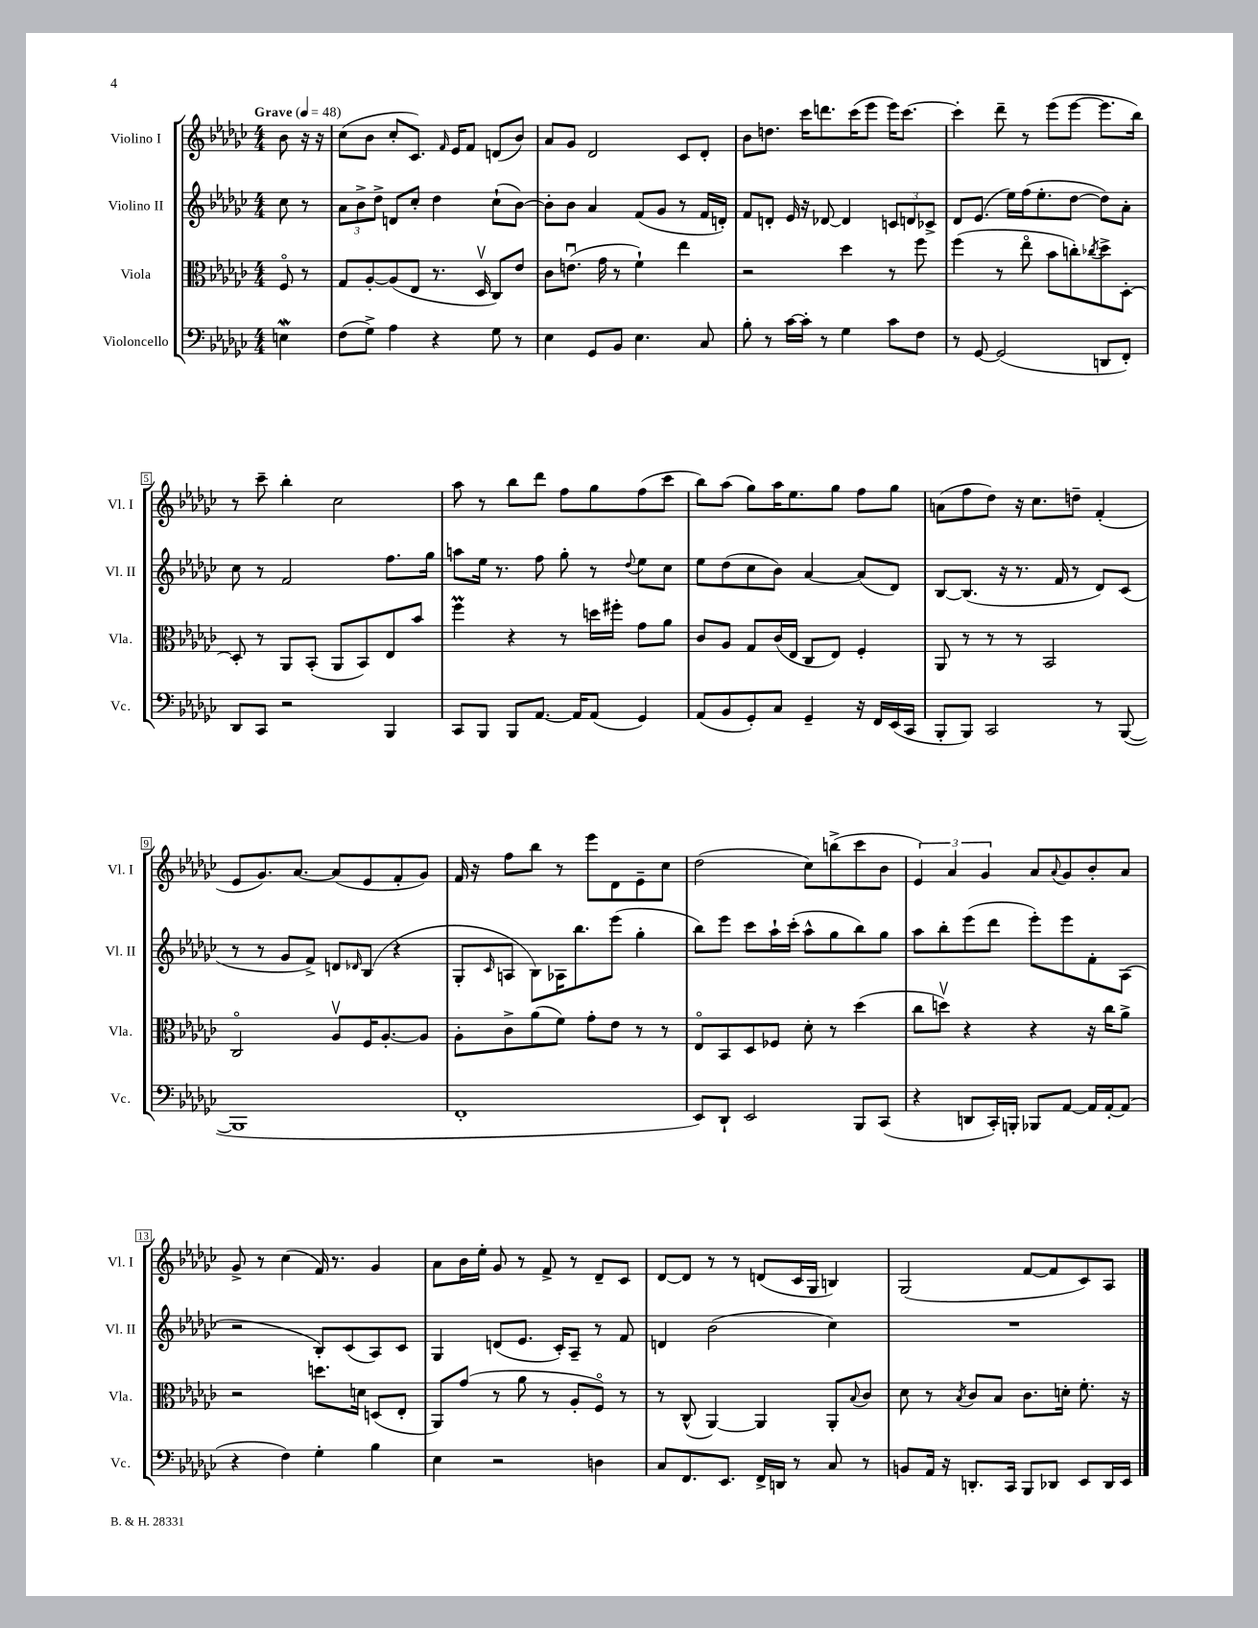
<<
\new StaffGroup <<
\new Staff = "s0" \with { instrumentName = "Violino I" shortInstrumentName = "Vl. I" } {
    \clef treble \key ges \major \numericTimeSignature \time 4/4 \partial 4 \tempo "Grave" 4 = 48
    bes'8 r16 r16 |
    ces''8( bes'8 ces''8-. ces'8.) \grace { f'16 } ees'16 f'8 d'8( bes'8) |
    aes'8 ges'8 des'2 ces'8 des'8-. |
    bes'8 d''8. ces'''16 d'''8. ces'''16( ees'''8 ees'''16) ces'''8.~ |
    ces'''4-. des'''8-- r8 ees'''8( ees'''8~ ees'''8. bes''16) |
    r8 ces'''8-- bes''4-. ces''2 |
    aes''8 r8 bes''8 des'''8 f''8 ges''8 f''8( ces'''8 |
    bes''8) aes''8( ges''8) aes''16 ees''8. ges''8 f''8 ges''8 |
    a'8( f''8 des''8) r16 ces''8. d''8-- f'4-.( |
    ees'8 ges'8.) aes'8.~ aes'8( ees'8 f'8-. ges'8) |
    f'16 r16 f''8 bes''8 r8 ees'''8 des'8 ees'8-- ces''8 |
    des''2( ces''8) b''8->( ces'''8 bes'8 |
    \tuplet 3/2 { ees'4) aes'4 ges'4 } aes'8 \appoggiatura { aes'8 } ges'8 bes'8-. aes'8 |
    ges'8-> r8 ces''4( f'16) r8. ges'4 |
    aes'8 bes'16 ees''16-. ges'8 r8 f'8-> r8 des'8-- ces'8 |
    des'8~ des'8 r8 r8 d'8( ces'16 ges16 b4) |
    ges2( f'8~ f'8 ces'8) aes8 \bar "|." |
}
\new Staff = "s1" \with { instrumentName = "Violino II" shortInstrumentName = "Vl. II" } {
    \clef treble \key ges \major \numericTimeSignature \time 4/4 \partial 4
    ces''8 r8 |
    \tuplet 3/2 { aes'8 bes'8-> des''8-> } d'8 ces''8-. des''4 ces''8-!( bes'8~) |
    bes'8-. bes'8 aes'4 f'8( ges'8 r8 f'16 d'16-.) |
    f'8 d'8-. ees'16 r16 des'8~ des'4 \tuplet 3/2 { c'8 d'8 ces'8-> } |
    des'8 ees'8.( ees''16) f''16( ees''8.-. des''8~ des''8) aes'8-. |
    ces''8 r8 f'2 f''8. ges''16 |
    a''8 ees''16 r8. f''8 ges''8-. r8 \appoggiatura { des''8 } ees''8 ces''8 |
    ees''8 des''8( ces''8 bes'8) aes'4~ aes'8( des'8) |
    bes8~ bes8.( r16 r8. f'16 r8 des'8) ces'8( |
    r8 r8 ges'8 f'8->) d'8 \grace { des'16 } bes8( r4 |
    ges8-. \grace { ces'16 } a8 bes8) aes16 bes''8. ees'''8( ges''4-. |
    bes''8) ees'''8 ces'''8 aes''16-! ces'''16-.( aes''8-^ ges''8 bes''8) ges''8 |
    aes''8 bes''8-. ees'''8( des'''8 ees'''8-.) ees'''8 f'8-. aes8( |
    r2 bes8-.) ces'8( aes8) ces'8 |
    ges4 d'8( ees'8. ces'16-.) aes8-- r8 f'8 |
    d'4 bes'2( ces''4) |
    R1 \bar "|." |
}
\new Staff = "s2" \with { instrumentName = "Viola" shortInstrumentName = "Vla." } {
    \clef alto \key ges \major \numericTimeSignature \time 4/4 \partial 4
    f8\flageolet r8 |
    ges8 aes8~-. aes8( ees8 r8. des16\upbow ces8) ees'8 |
    ces'8 e'8.\downbow( ges'16 r8 f'4-!) ees''4 |
    r2 des''4 r8 f''8 |
    f''4( r8 ees''8\flageolet bes'8 c''8-.) \acciaccatura { ces''8 } des''8-> des8~-. |
    des8-. r8 aes,8 bes,8-.( aes,8 bes,8) ees8 bes'8 |
    f''4\prall r4 r8 d''16 fis''16-. ges'8 aes'8 |
    ces'8 aes8 ges8 ces'16( ees16 ces8 ees8) f4-. |
    aes,8 r8 r8 r8 bes,2 |
    ces2\flageolet aes8\upbow f16 aes8.~-. aes8 |
    aes8-. ces'8-> aes'8( f'8) ges'8-. ees'8 r8 r8 |
    ees8\flageolet bes,8 des8 fes8 des'8-. r8 des''4( |
    ces''8 d''8\upbow) r4 r4 r16 ces''16 aes'8-> |
    r2 d''8. d'16 d8( ees8-. |
    aes,8) ges'8( r8 aes'8 r8 aes8-. f8\flageolet) r8 |
    r8 ces8-^( aes,4~) aes,4 aes,8-. \appoggiatura { bes8 } ces'8 |
    des'8 r8 \acciaccatura { bes8 } ces'8 bes8 ces'8. d'16-. f'8.-. r16 \bar "|." |
}
\new Staff = "s3" \with { instrumentName = "Violoncello" shortInstrumentName = "Vc." } {
    \clef bass \key ges \major \numericTimeSignature \time 4/4 \partial 4
    e4\mordent |
    f8( ges8->) aes4 r4 ges8 r8 |
    ees4 ges,8 bes,8 ees4. ces8 |
    bes8-. r8 ces'16~ ces'16-. r8 ges4 ces'8 f8 |
    r8 ges,8~ ges,2( d,8 f,8-.) |
    des,8 ces,8 r2 bes,,4 |
    ces,8 bes,,8 bes,,8 aes,8.~ aes,16 aes,8( ges,4) |
    aes,8( bes,8 ges,8-.) ces8 ges,4-- r16 f,16 ees,16( ces,16 |
    bes,,8-. bes,,8) ces,2 r8 bes,,8~( |
    bes,,1 |
    f,1-. |
    ees,8) des,8-! ees,2 bes,,8 ces,8( |
    r4 d,8 ces,16-.) b,,16-. bes,,8 aes,8~ aes,16 aes,16~-. aes,8( |
    r4 f4) ges4-. bes4 |
    ees4 r2 d4 |
    ces8 f,8. ees,8. f,16-> d,16 r8 ces8 r8 |
    b,8 aes,16 r16 d,8.-. ces,16 bes,,8 des,8 ees,8 des,16 ees,16 \bar "|." |
}
>>
>>
\layout { \context { \Score \override BarNumber.stencil = #(make-stencil-boxer 0.1 0.3 ly:text-interface::print) } }
